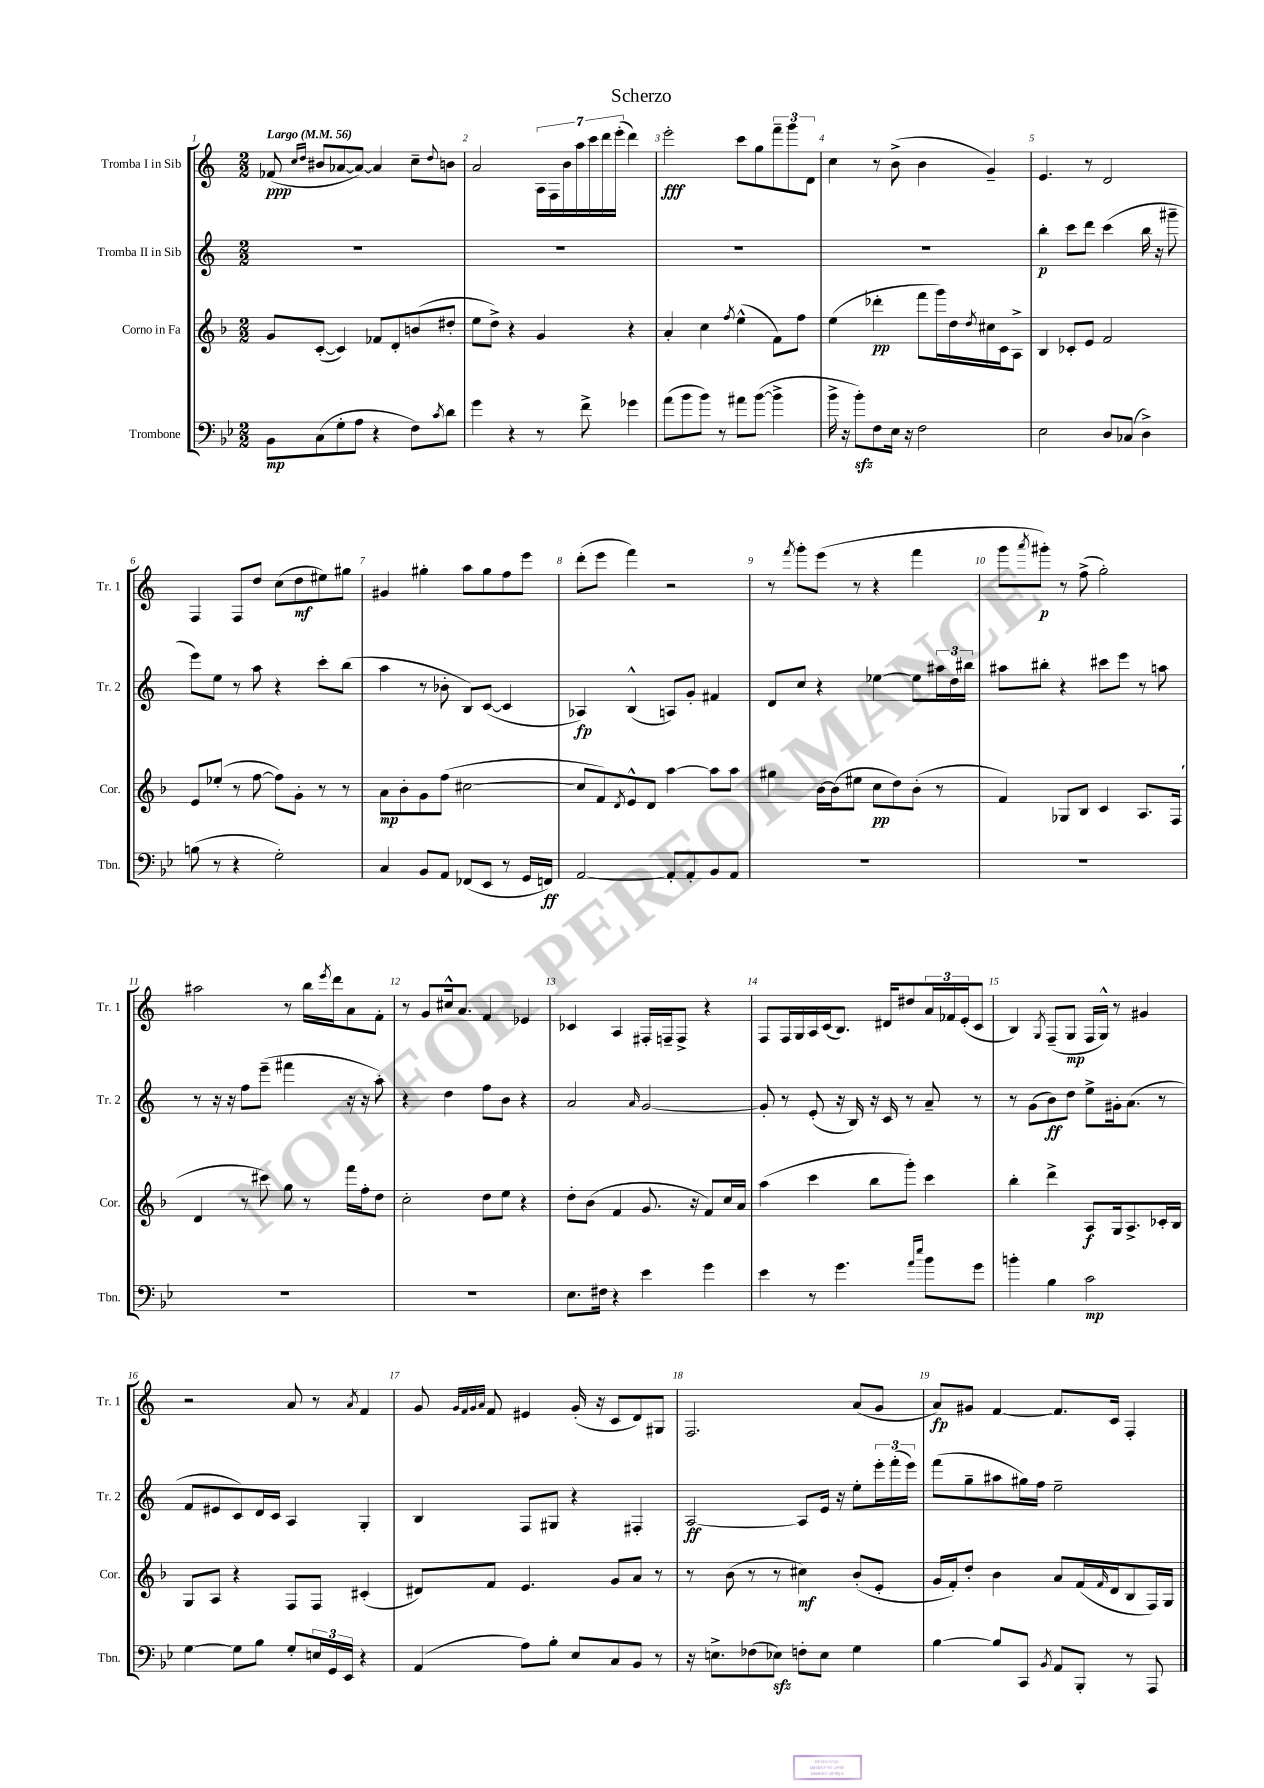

**kern	**kern	**kern	**kern
*staff4	*staff3	*staff2	*staff1
*clefF4	*clefG2	*clefG2	*clefG2
*k[b-e-]	*k[b-]	*k[]	*k[]
*M2/2	*M2/2	*M2/2	*M2/2
*MM56	*MM56	*MM56	*MM56
8BB-\L	8g/L	1r	(8f-/
.	.	.	16qqcc/LL
.	.	.	16qqdd/JJ
(8C\	([8c'/J	.	8b#/L
8G'\	4c/])	.	[8a-/
8A\J	.	.	8a-/_J)
4r	8f-/L	.	4a-/]
.	8d'/	.	.
8F\L)	(8b/	.	8cc~\L
8qc/	.	.	8qqdd/
8d\J	8dd#'/J	.	8b\J
=	=	=	=
4g\	8ee\L	1r	2a/
.	8dd^\J)	.	.
4r	4r	.	.
8r	4g/	.	28A\LL
.	.	.	28F\
.	.	.	28b\
.	.	.	28aa\
8f^\	.	.	.
.	.	.	28ccc\
.	.	.	28ddd\
.	.	.	(28eee'\JJ
4g-\	4r	.	4ddd\)
=	=	=	=
(8a\L	4a'/	1r	2eee'\
8b-\	.	.	.
8b-\J)	4cc\	.	.
8r	.	.	.
.	8qff/	.	.
8a#\L	(4ee^^\	.	8ccc\L
([8b-\J	.	.	8gg\
4b-^\]	8f\L)	.	12fff~\
.	.	.	12ggg\
.	8ff\J	.	.
.	.	.	12d\J
=	=	=	=
16b-^\	(4ee\	1r	4cc\
16r	.	.	.
8b-'\L)	.	.	.
8F\	4ddd-'\	.	8r
16E-\Jk	.	.	(8b^\
16r	.	.	.
2F\	8fff\L	.	4b\
.	16ggg\L)	.	.
.	16dd\	.	.
.	8qdd/	.	.
.	16cc#\	.	4g~/)
.	16c\J	.	.
.	8A^\J	.	.
=	=	=	=
2E-\	4B-/	4bb'\	4.e/
.	8c-'/L	8ccc\L	.
.	8e/J	8ddd\J	8r
8D/L	2f/	(4ccc\	2d/
(8C-/J	.	.	.
4D^\)	.	16bb\	.
.	.	16r	.
.	.	8ggg#~\	.
=	=	=	=
(8B\	8e/L	8eee\L)	4F/
8r	(8ee-'/J	8ee\J	.
4r	8r	8r	8F/L
.	[8ff\	8aa\	8dd/J
2G'\)	8ff\]L)	4r	(8cc\L
.	8g'\J	.	8dd\
.	8r	8ccc'\L	8ee#\)
.	8r	(8bb\J	8gg#\J
=	=	=	=
4C/	8a\L	4aa\	4g#/
.	8b-'\	.	.
8BB-/L	8g\	8r	4gg#'\
8AA/J	(8ff\J	8b-'\	.
(8FF-/L	[2cc#\	8B/L)	8aa\L
8EE-/J	.	([8c/J	8gg#\
8r	.	4c/]	8ff\
16GG/LL	.	.	8eee\J
16FF/JJ)	.	.	.
=	=	=	=
[2AA/	8cc#/]L	4A-/)	(8ddd'\L
.	8f/)	.	8eee\J
.	8qd/	.	.
.	8e^^/	(4B^^/	4fff\)
.	8d/J	.	.
8AA'/]L	[4aa\	8A/L)	2r
8AA'/	.	8g'/J	.
8BB-/	8aa\]L	4f#/	.
8AA/J	8aa\J	.	.
=	=	=	=
1r	4gg#\	8d/L	8r
.	.	.	8qfff/
.	.	8cc/J	8ggg'\L
.	[16b-\LL	4r	(8eee\J
.	(16b-\]J	.	.
.	8ee#\J	.	8r
.	8cc\L	[4ee-\	4r
.	8dd\)	.	.
.	(8b-'\J	8ee-\]L	4fff\
.	8r	24aa#\L	.
.	.	24dd\	.
.	.	24bb#\JJ	.
=	=	=	=
1r	4f/)	8aa#\L	8ggg\L
.	.	.	8qaaa/
.	.	8bb#'\J	8ggg#'\J)
.	8G-/L	4r	8r
.	8B-/J	.	(8ff^\
.	4c/	8ccc#\L	2gg'\)
.	.	8eee\J	.
.	8.A/L	8r	.
.	.	8aa\	.
.	(16F/Jk	.	.
=	=	=	=
1r	4d/	8r	2aa#\
.	.	16r	.
.	.	16r	.
.	8r	8ff\L	.
.	8ccc#\)	(8eee~\J	.
.	8gg\	4fff#\	8r
.	8r	.	16bb\LL
.	.	.	8qeee/
.	.	.	16ddd\J
.	16fff\LL	16r	8a\
.	16ff'\J	16r	.
.	8dd\J	8aa'\)	8f'\J
=	=	=	=
1r	2cc'\	4r	8r
.	.	.	8g/L
.	.	4dd\	16cc#^^/k
.	.	.	8.a/J
.	8dd\L	8ff\L	4f/
.	8ee\J	8b\J	.
.	4r	4r	4e-/
=	=	=	=
8.E-\L	8dd'\L	2a/	4c-/
.	(8b-\J	.	.
16F#\Jk	.	.	.
4r	4f/	.	4A/
.	.	16qqa/	.
4e-\	8.g/	[2g/	16F#'/LL
.	.	.	16F~/J
.	.	.	8F^/J
.	16r	.	.
4g\	8f/L)	.	4r
.	16cc/L	.	.
.	16a/JJ	.	.
=	=	=	=
4e-\	(4aa\	8g'/]	8F/L
.	.	8r	16F/L
.	.	.	16G/
8r	4ccc\	(8e'/	16A/
.	.	.	(16c/J
4.g\	.	16r	8.B/J)
.	.	16B/)	.
.	8bb-\L	16r	.
.	.	16c/	16d#/LK
.	8ggg'\J)	8r	8dd#/
16qqa/LL	.	.	.
16qqee-/JJ	.	.	.
8b-\L	4ccc\	8a~/	24a/L
.	.	.	24f-/
.	.	.	(24e'/J
8g\J	.	8r	8c/J
=	=	=	=
4b'\	4bb-'\	8r	4B/)
.	.	(8g\L	.
.	.	.	8qG/
4B-\	4ddd^\	8b\)	(8F~/L
.	.	8dd\J	8G/J
2c\	8A/L	8ee^\L	16F/LL
.	.	.	16G^^/JJ)
.	16G/k	16g#'\k	8r
.	8.A^/	(8.a\J	.
.	.	.	4g#/
.	16c-'/L	8r	.
.	16B-/JJ	.	.
=	=	=	=
[4G\	8G/L	8f/L	2r
.	8A/J	8e#/	.
8G\]L	4r	8c/)	.
8B-\J	.	16d/L	.
.	.	16c/JJ	.
8G'/L	8F/L	4A/	8a/
24E/L	8F/J	.	8r
24GG/	.	.	.
24EE-/JJ	.	.	.
.	.	.	8qa/
4r	(4c#'/	4G'/	4f/
=	=	=	=
(4AA/	8d#/L)	4B/	8g/
.	.	.	32qqg/LLL
.	.	.	32qqf/
.	.	.	32qqg/
.	.	.	32qqa/JJJ
.	8f/J	.	8f/
8A\L)	4.e/	8F/L	4e#/
8B-'\J	.	8G#/J	.
8E-/L	.	4r	(16g'/
.	.	.	16r
8C/	8g/L	.	8c/L
8BB-/J	8a/J	4F#'/	8d/)
8r	8r	.	8G#/J
=	=	=	=
16r	8r	[2A/	2.F/
8.E^\L	.	.	.
.	(8b-\	.	.
(8F-\	8r	.	.
8E-\J)	8r	.	.
8F'\L	4cc#\)	8A/]L	.
8E-\J	.	16e/Jk	.
.	.	16r	.
4G\	(8b-'/L	8ee'\L	(8a/L
.	8e'/J	24eee'\L	8g/J
.	.	(24fff'\	.
.	.	24eee\JJ)	.
=	=	=	=
[4B-\	16g/LL	(8fff\L	8a/L)
.	16f'/J)	.	.
.	8dd'/J	8gg~\	8g#/J
8B-/]L	4b-\	8aa#\	[4f/
8CC/J	.	16gg#\L)	.
.	.	16ff\JJ	.
8qBB-/	.	.	.
8AA/L	8a/L	2ee~\	8.f/]L
8BBB-'/J	(16f/L	.	.
.	16qqf/	.	.
.	16d/J	.	16c/Jk
8r	8B-/	.	4F'/
8AAA/	16F/L)	.	.
.	16G/JJ	.	.
==	==	==	==
*-	*-	*-	*-
